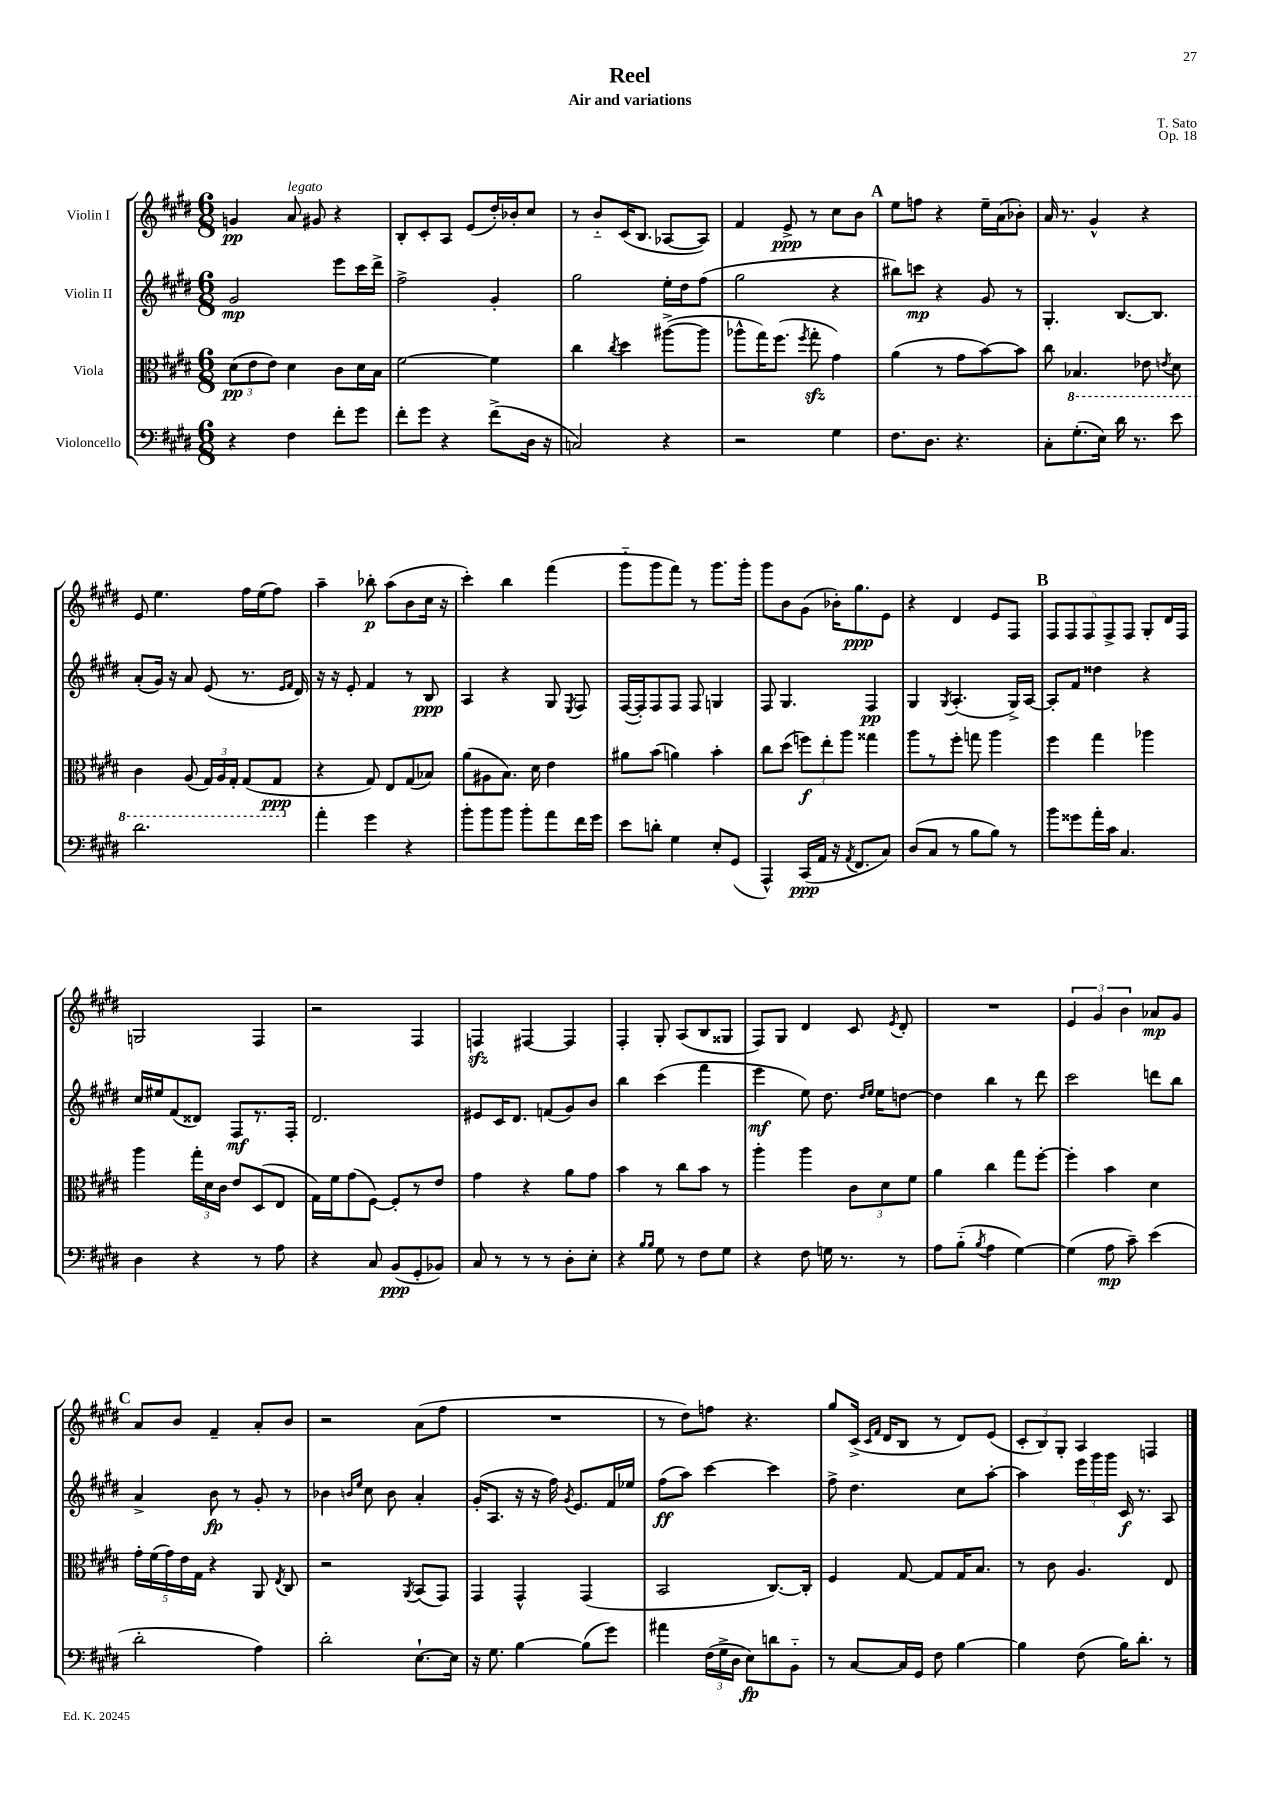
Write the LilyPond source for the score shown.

\header { title = "Reel" composer = "T. Sato" subtitle = "Air and variations" opus = "Op. 18" }
<<
\new StaffGroup <<
\new Staff = "s0" \with { instrumentName = "Violin I" } {
    \clef treble \key e \major \numericTimeSignature \time 6/8
    \autoBeamOff g'4\pp a'8^\markup { \italic "legato" } gis'8 r4 |
    b8[-. cis'8-. a8] e'8[( dis''16-.) bes'16-. cis''8] |
    r8 b'8[-_ cis'16( b8.] aes8[~ aes8]) |
    fis'4 e'8->\ppp r8 cis''8[ b'8] |
    \mark \markup { \bold "A" } e''8[ f''8] r4 e''16[-- a'16( bes'8]-.) |
    a'16 r8. gis'4-^ r4 |
    e'8 e''4. fis''16[ e''16( fis''8]) |
    a''4-- bes''8-.\p a''8[( b'8 cis''16] r16 |
    cis'''4-.) b''4 fis'''4( |
    gis'''8[-_ gis'''8 fis'''8]) r8 gis'''8.[ gis'''16]-. |
    gis'''8[ b'8 gis'8]( bes'16[-.) gis''8.\ppp e'8] |
    r4 dis'4 e'8[ fis8] |
    \mark \markup { \bold "B" } \tuplet 5/4 { fis8[ fis8 fis8 fis8-> fis8] } gis8[-. dis'16 fis16] |
    g2 fis4 |
    r2 fis4 |
    f4\sfz fis4~ fis4 |
    fis4-. gis8-. a8[( b8 gisis8] |
    fis8[) gis8] dis'4 cis'8 \acciaccatura { e'8 } dis'8-. |
    R2. |
    \tuplet 3/2 { e'4 gis'4 b'4 } aes'8[\mp gis'8] |
    \mark \markup { \bold "C" } a'8[ b'8] fis'4-- a'8[-. b'8] |
    r2 a'8[( fis''8] |
    R2. |
    r8 dis''8[) f''8] r4. |
    gis''8[ cis'16]->( \grace { cis'16[ fis'16] } dis'16[ b8] r8 dis'8[) e'8]( |
    \tuplet 3/2 { cis'8[-. b8) gis8]-. } a4 f4 \bar "|." |
}
\new Staff = "s1" \with { instrumentName = "Violin II" } {
    \clef treble \key e \major \numericTimeSignature \time 6/8
    \autoBeamOff gis'2\mp e'''8[ cis'''16 dis'''16]-> |
    fis''2-> gis'4-. |
    gis''2 e''16[-. dis''16 fis''8]( |
    gis''2 r4 |
    \mark \markup { \bold "A" } bis''8[) c'''8]\mp r4 gis'8 r8 |
    gis4.-. b8.[~ b8.] |
    a'8[-.( gis'16]) r16 a'8 e'8( r8. \grace { e'16[ fis'16] } dis'16) |
    r16 r16 e'8-. fis'4 r8 b8\ppp |
    a4 r4 gis8 \acciaccatura { e8 } fis8 |
    fis16[~( fis16-.) fis8 fis8] fis8 g4 |
    fis8 gis4. fis4\pp |
    gis4 \acciaccatura { gis8 } a4.-.( gis16[->) a16]~ |
    \mark \markup { \bold "B" } a8[-. fis'8] disis''4 r4 |
    cis''16[ eis''16 fis'8( disis'8]) fis8[\mf r8. fis16]-. |
    dis'2. |
    eis'8[ cis'16 dis'8.] f'8[( gis'8) b'8] |
    b''4 cis'''4( fis'''4 |
    e'''4\mf e''8) dis''8. \grace { dis''16[ e''16] } e''16[ d''8]~ |
    d''4 b''4 r8 dis'''8 |
    cis'''2 d'''8[ b''8] |
    \mark \markup { \bold "C" } a'4-> b'8\fp r8 gis'8-. r8 |
    bes'4 \grace { b'16[ e''16] } cis''8 b'8 a'4-. |
    gis'16[-.( a8.] r16 r16 fis''16) \acciaccatura { gis'8 } e'8.[ fis'16 ees''16] |
    fis''8[\ff( a''8]) cis'''4~ cis'''4 |
    fis''8-> dis''4. cis''8[ a''8]~-. |
    a''4 \tuplet 3/2 { e'''16[ gis'''16 gis'''16] } cis'16\f r8. a8 \bar "|." |
}
\new Staff = "s2" \with { instrumentName = "Viola" } {
    \clef alto \key e \major \numericTimeSignature \time 6/8
    \autoBeamOff \tuplet 3/2 { dis'8[\pp( e'8 e'8]) } dis'4 cis'8[ dis'16 b16] |
    fis'2~ fis'4 |
    cis''4 \acciaccatura { cis''8 } dis''4 ais''8[~->( ais''8] |
    aes''8[-^ gis''16) fis''8.]( \acciaccatura { fis''8 } gis''8-.\sfz gis'4) |
    \mark \markup { \bold "A" } a'4( r8 gis'8[ b'8~) b'8] |
    cis''8 \ottava #-1 bes,4. ees8 \acciaccatura { e8 } dis8 |
    cis4 a,8( \tuplet 3/2 { gis,16[) a,16 gis,16]-. } gis,8[( gis,8]\ppp \ottava #0 |
    r4 gis8) e8[ gis8( bes8]) |
    a'8[( ais8 b8.]) dis'16 e'4 |
    ais'8[ b'8]( a'4) b'4-. |
    cis''8[ dis''8]( \tuplet 3/2 { f''8[\f) e''8-. a''8] } gisis''4 |
    a''8[ r8 fis''8]-. g''8 a''4 |
    \mark \markup { \bold "B" } fis''4 gis''4 aes''4 |
    a''4 \tuplet 3/2 { gis''16[-. dis'16 cis'16] } e'8[ dis8( e8] |
    gis16[) fis'16 gis'8( fis8]~) fis8[-. r8 e'8] |
    gis'4 r4 a'8[ gis'8] |
    b'4 r8 cis''8[ b'8] r8 |
    a''4-. a''4 \tuplet 3/2 { cis'8[ dis'8 fis'8] } |
    a'4 cis''4 gis''8[ fis''8]~-. |
    fis''4-. b'4 dis'4 |
    \mark \markup { \bold "C" } \tuplet 5/4 { gis'16[-. fis'16( gis'16) e'16 gis16] } r4 a,8 \acciaccatura { e8 } cis8 |
    r2 \acciaccatura { a,8 } b,8[( gis,8]) |
    gis,4 gis,4-^ gis,4( |
    b,2 cis8.[~) cis16]-. |
    fis4 gis8~ gis8[ gis16 b8.] |
    r8 cis'8 a4. e8 \bar "|." |
}
\new Staff = "s3" \with { instrumentName = "Violoncello" } {
    \clef bass \key e \major \numericTimeSignature \time 6/8
    \autoBeamOff r4 fis4 fis'8[-. gis'8] |
    fis'8[-. gis'8] r4 fis'8[->( dis16] r16 |
    c2) r4 |
    r2 gis4 |
    \mark \markup { \bold "A" } fis8.[ dis8.] r4. |
    cis8[-. gis8.-.( e16]) dis'16 r8. e'8 |
    dis'2. |
    a'4-. gis'4 r4 |
    b'8[-. b'8 b'8] b'8[-. a'8 fis'16 gis'16] |
    e'8[ d'8]-. gis4 e8[-. gis,8]( |
    a,,4-^) cis,16[\ppp( a,16] r16 \acciaccatura { a,8 } fis,8.[ cis8]) |
    dis8[( cis8] r8 b8[ b8]) r8 |
    \mark \markup { \bold "B" } b'8[ gisis'8 a'16-. cis'16] cis4. |
    dis4 r4 r8 a8 |
    r4 cis8 b,8[\ppp( gis,8-. bes,8]) |
    cis8 r8 r8 r8 dis8[-. e8]-. |
    r4 \grace { b16[ b16] } gis8 r8 fis8[ gis8] |
    r4 fis8 g16 r8. r8 |
    a8[ b8]-_( \acciaccatura { b8 } a4 gis4~) |
    gis4( a8\mp cis'8--) e'4( |
    \mark \markup { \bold "C" } dis'2-. a4) |
    dis'2-. e8.[~-! e16] |
    r16 gis8. b4~ b8[( gis'8]) |
    ais'4 \tuplet 3/2 { fis16[( gis16-> dis16] } e8[\fp) d'8 b,8]-_ |
    r8 cis8[~ cis16 gis,16] fis8 b4~ |
    b4 fis8( b16[) dis'8.]-. r8 \bar "|." |
}
>>
>>
\layout { \context { \Score \remove "Bar_number_engraver" } }
